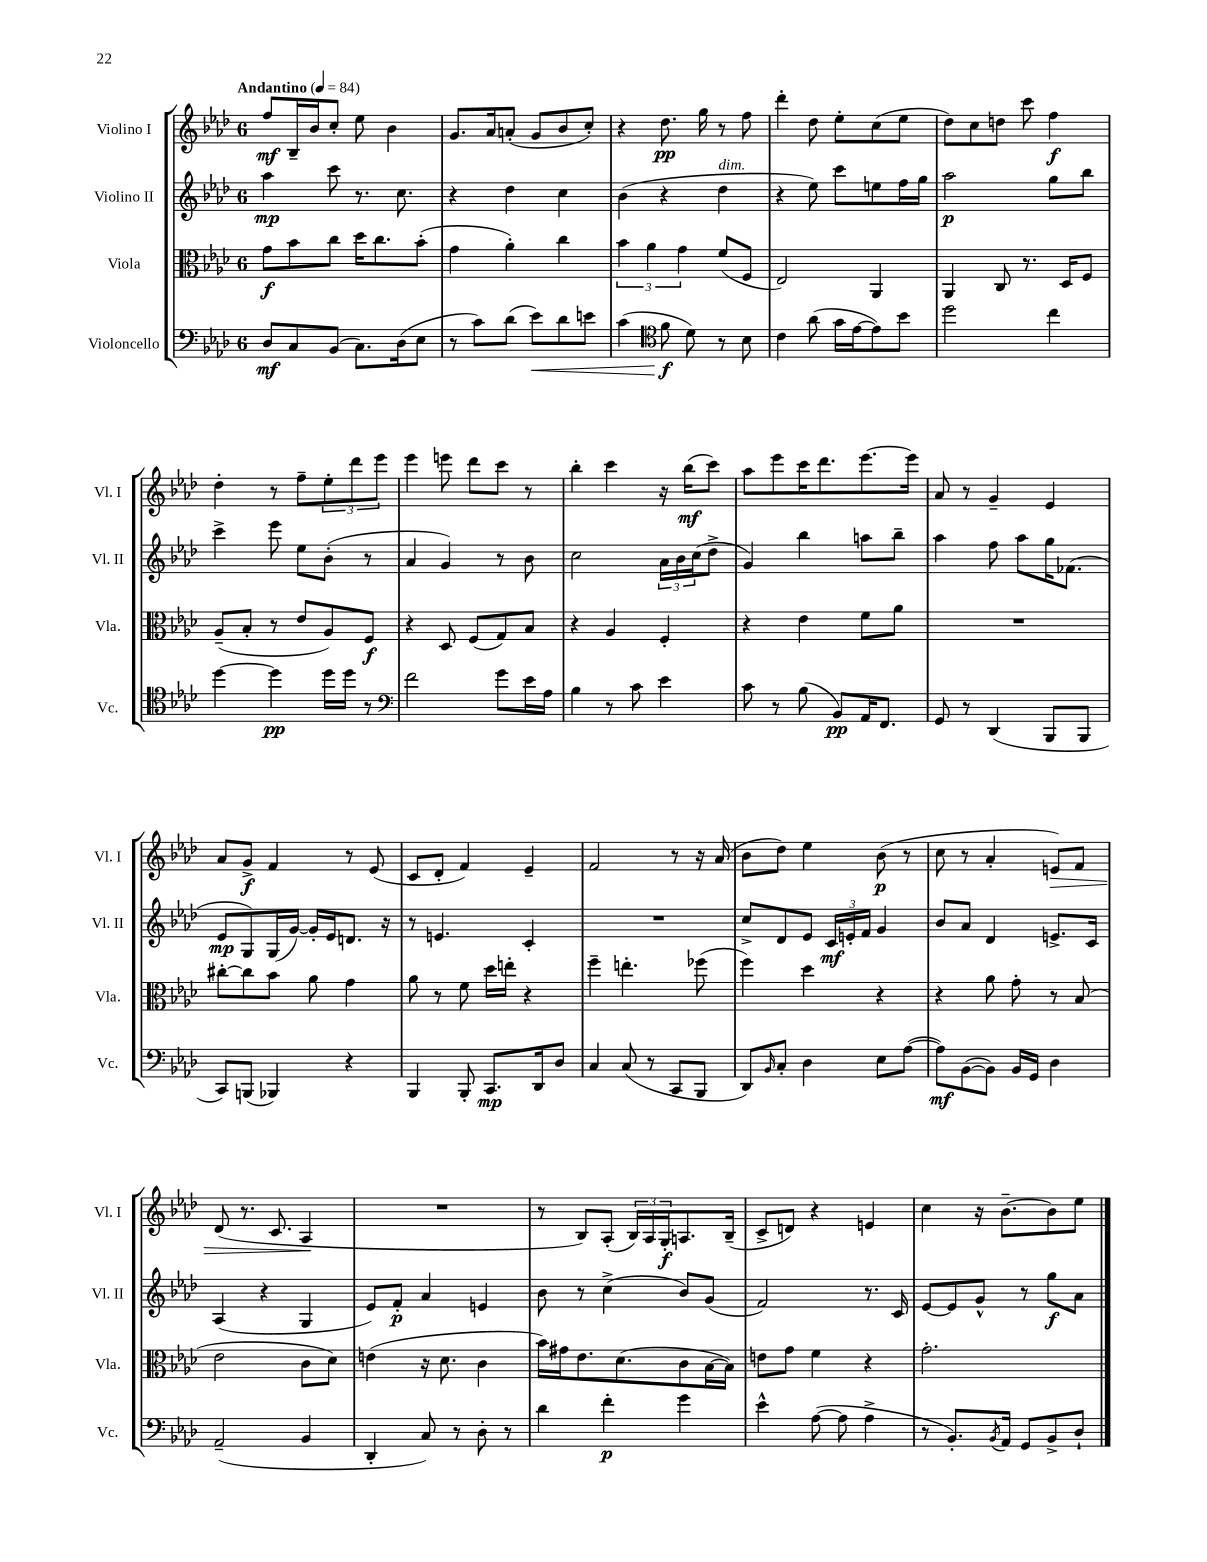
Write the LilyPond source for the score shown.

<<
\new StaffGroup <<
\new Staff = "s0" \with { instrumentName = "Violino I" shortInstrumentName = "Vl. I" } {
    \clef treble \key aes \major \once \override Staff.TimeSignature.style = #'single-digit \time 6/8 \tempo "Andantino" 4 = 84
    f''8\mf bes16-- bes'16 c''8-. ees''8 bes'4 |
    g'8. aes'16 a'8-.( g'8 bes'8 c''8-.) |
    r4 des''8.\pp g''16 r8 f''8 |
    des'''4-. des''8 ees''8-. c''8( ees''8 |
    des''8) c''8 d''8 c'''8 f''4\f |
    des''4-. r8 f''8-- \tuplet 3/2 { ees''8-. des'''8 ees'''8 } |
    ees'''4 e'''8 des'''8 c'''8 r8 |
    bes''4-. c'''4 r16 bes''16\mf( c'''8) |
    aes''8 ees'''8 c'''16 des'''8. ees'''8.~ ees'''16 |
    aes'8 r8 g'4-- ees'4 |
    aes'8 g'8->\f f'4 r8 ees'8( |
    c'8 des'8-. f'4) ees'4-- |
    f'2 r8 r16 aes'16( |
    bes'8 des''8) ees''4 bes'8\p( r8 |
    c''8 r8 aes'4-. e'8\>) f'8 |
    des'8( r8. c'8. aes4\! |
    R2. |
    r8 bes8) aes8-.( \tuplet 3/2 { bes16) aes16 g16-.\f } a8. bes16--( |
    c'8-> d'8) r4 e'4 |
    c''4 r16 bes'8.~-- bes'8 ees''8 \bar "|." |
}
\new Staff = "s1" \with { instrumentName = "Violino II" shortInstrumentName = "Vl. II" } {
    \clef treble \key aes \major \once \override Staff.TimeSignature.style = #'single-digit \time 6/8
    aes''4\mp c'''8 r8. c''8. |
    r4 des''4 c''4 |
    bes'4( r4 des''4^\markup { \italic "dim." } |
    r4 ees''8) c'''8 e''8 f''16 g''16 |
    aes''2\p g''8 bes''8 |
    c'''4-> ees'''8 ees''8 bes'8-.( r8 |
    aes'4 g'4) r8 bes'8 |
    c''2 \tuplet 3/2 { aes'16 bes'16 c''16( } des''8-> |
    g'4) bes''4 a''8 bes''8-- |
    aes''4 f''8 aes''8 g''16 fes'8.( |
    ees'8\mp g8) g16( g'16~) g'16-. ees'16 d'8. r16 |
    r8 e'4. c'4-. |
    R2. |
    c''8-> des'8 ees'8 \tuplet 3/2 { c'16\mf e'16-. f'16 } g'4 |
    bes'8 aes'8 des'4 e'8.-> c'16 |
    aes4( r4 g4 |
    ees'8) f'8-.\p aes'4 e'4 |
    bes'8 r8 c''4->( bes'8) g'8( |
    f'2) r8. c'16 |
    ees'8~ ees'8 g'8-^ r8 g''8\f aes'8 \bar "|." |
}
\new Staff = "s2" \with { instrumentName = "Viola" shortInstrumentName = "Vla." } {
    \clef alto \key aes \major \once \override Staff.TimeSignature.style = #'single-digit \time 6/8
    g'8\f bes'8 c''8 des''16 c''8. bes'8-.( |
    g'4 aes'4-.) c''4 |
    \tuplet 3/2 { bes'4 aes'4 g'4 } f'8( f8 |
    ees2) aes,4 |
    aes,4 c8 r8. des16 f8 |
    aes8--( bes8-. r8 ees'8 aes8) f8\f |
    r4 des8 f8( g8) bes8 |
    r4 aes4 f4-. |
    r4 ees'4 f'8 aes'8 |
    R2. |
    cis''8~-. cis''8 bes'8 aes'8 g'4 |
    aes'8 r8 f'8 des''16 e''16-. r4 |
    f''4-- e''4.-. fes''8( |
    f''4) des''4 r4 |
    r4 aes'8 g'8-. r8 bes8( |
    ees'2 c'8 des'8) |
    e'4( r16 des'8. c'4 |
    bes'16) gis'16 ees'8. des'8.( c'8 bes16~ bes16) |
    e'8 g'8 f'4 r4 |
    g'2.-. \bar "|." |
}
\new Staff = "s3" \with { instrumentName = "Violoncello" shortInstrumentName = "Vc." } {
    \clef bass \key aes \major \once \override Staff.TimeSignature.style = #'single-digit \time 6/8
    des8\mf c8 bes,8( c8.) des16( ees8 |
    r8 c'8) des'8( ees'8\<) des'8 e'8 |
    c'4( \clef tenor f'8\f\! des'8) r8 bes8 |
    c'4 aes'8( g'16 ees'16~ ees'8) bes'8 |
    des''2 c''4 |
    des''4~ des''4\pp des''16 des''16 r8 |
    \clef bass f'2 g'8 ees'16 aes16 |
    bes4 r8 c'8 ees'4 |
    c'8 r8 bes8( bes,8\pp) aes,16 f,8. |
    g,8 r8 des,4( bes,,8 bes,,8 |
    c,8) b,,8( bes,,4) r4 |
    bes,,4 bes,,8-. c,8.\mp des,16 des8 |
    c4 c8( r8 c,8 bes,,8 |
    des,8) \grace { bes,16 } c8-. des4 ees8 aes8~( |
    aes8\mf) bes,8~( bes,8) bes,16 g,16 des4 |
    aes,2--( bes,4 |
    des,4-. c8) r8 des8-. r8 |
    des'4 f'4-.\p g'4 |
    ees'4-^ aes8~( aes8 aes4-> |
    r8 bes,8.-.) \acciaccatura { bes,8 } aes,16 g,8 bes,8-> des8-! \bar "|." |
}
>>
>>
\layout { \context { \Score \remove "Bar_number_engraver" } }
